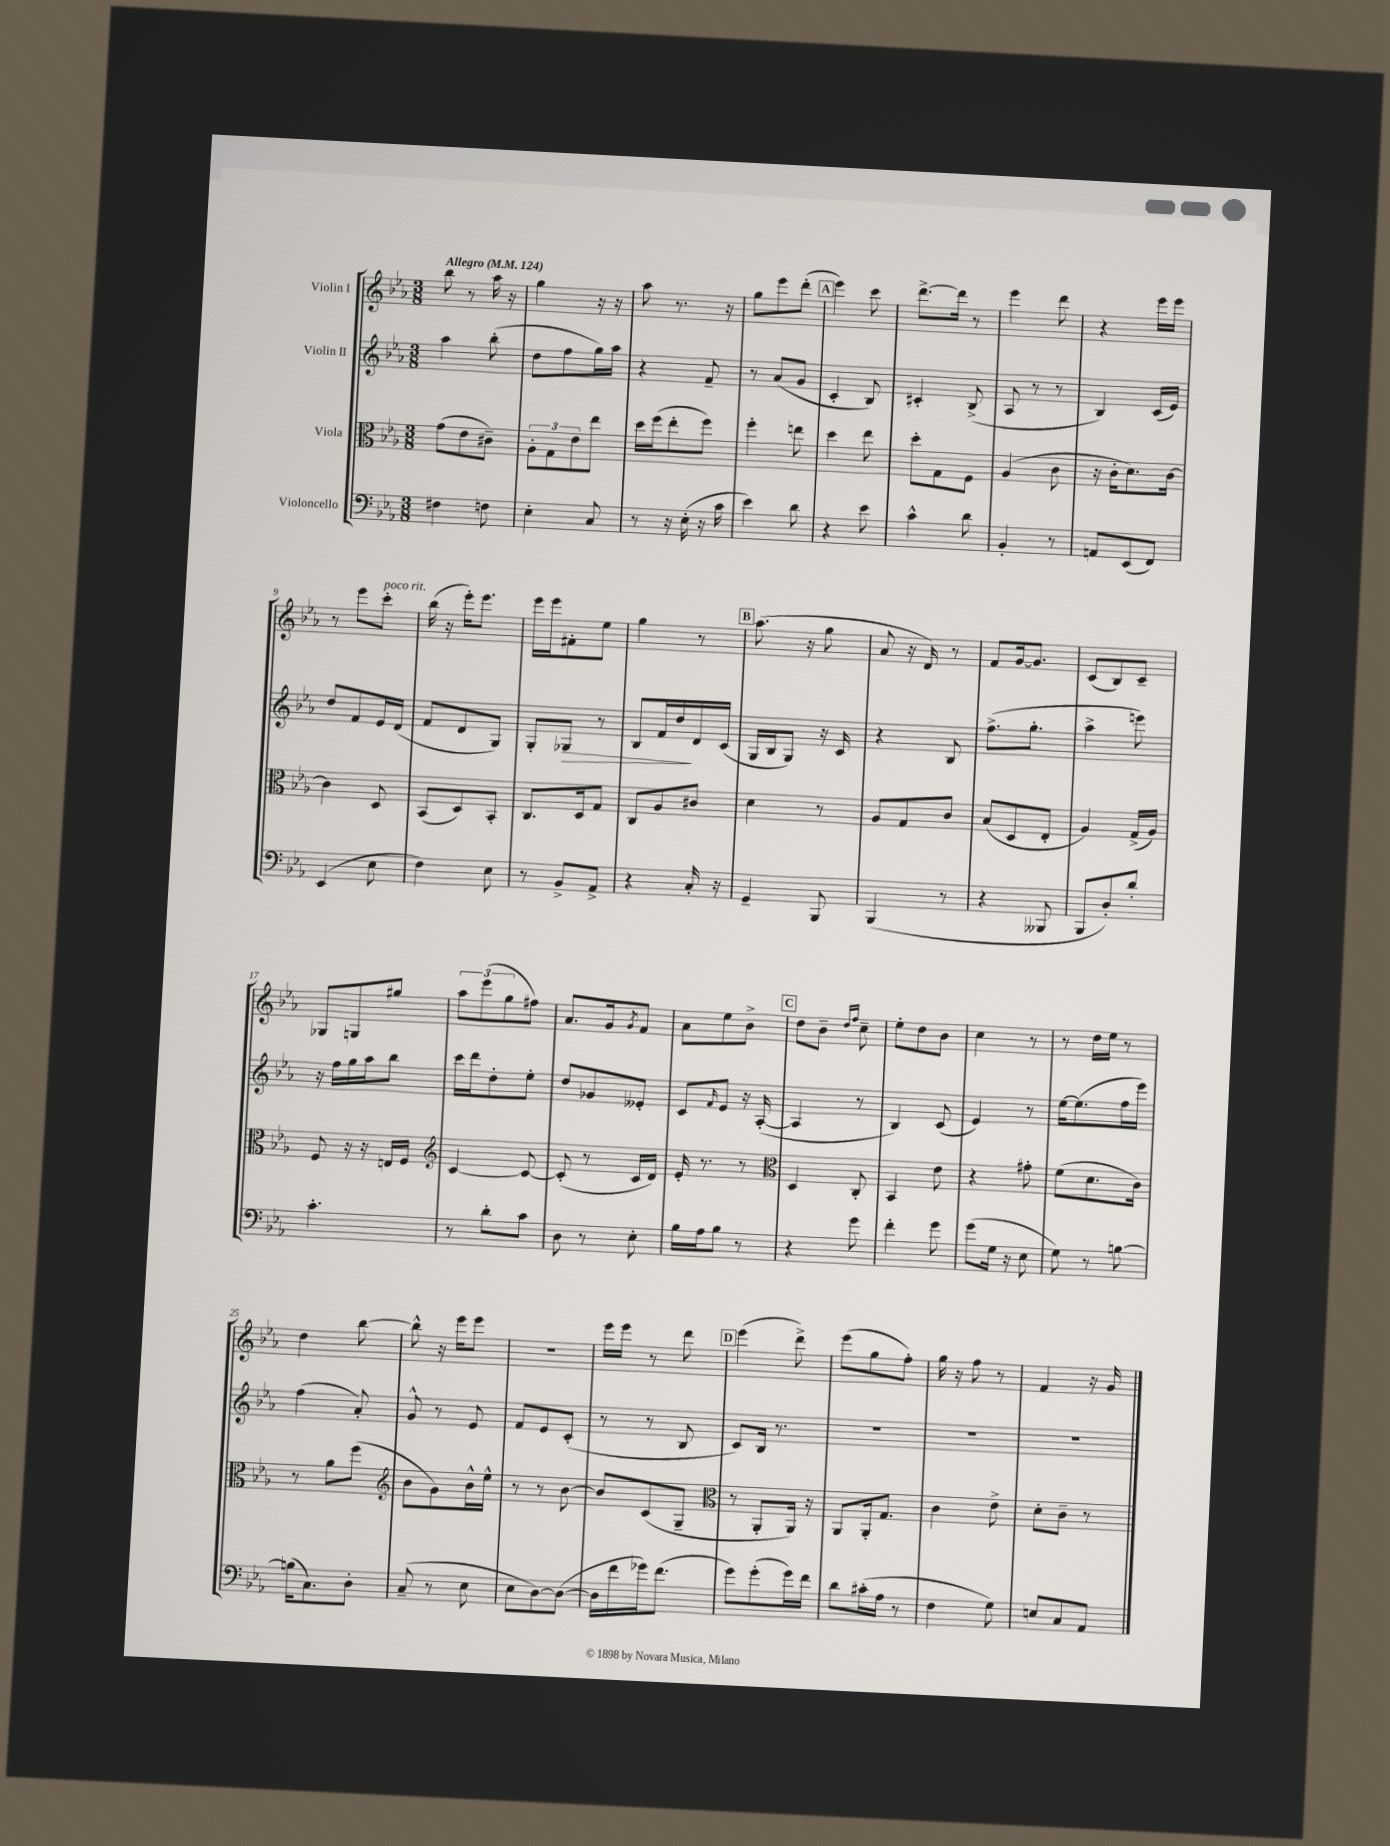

**kern	**kern	**kern	**dynam	**kern
*part4	*part3	*part2	*part2	*part1
*staff4	*staff3	*staff2	*staff2	*staff1
*I"Violoncello	*I"Viola	*I"Violin II	*	*I"Violin I
*clefF4	*clefC3	*clefG2	*	*clefG2
*k[b-e-a-]	*k[b-e-a-]	*k[b-e-a-]	*	*k[b-e-a-]
*M3/8	*M3/8	*M3/8	*	*M3/8
*MM124	*MM124	*MM124	*	*MM124
=1	=1	=1	=1	=1
!	!	!	!	!LO:TX:a:B:t=Allegro
4F#X\	(8g\L	4aa-\	.	8bb-\
.	8e-\	.	.	8r
8Fn\	8c#X~\J)	(8bb-'\	.	16aa-\
.	.	.	.	16r
=2	=2	=2	=2	=2
4E-'\	12A-'\L	8dd\L	.	4gg\
.	12G\	.	.	.
.	.	8ff\	.	.
.	12e-\	.	.	.
8C/	8ee-\J	16gg\L)	.	16r
.	.	16aa-\JJ	.	16r
=3	=3	=3	=3	=3
8r	16dd\LL	4r	.	8aa-\
.	(16ff\J	.	.	.
16r	8ee-'\	.	.	8.r
(16E-'\	.	.	.	.
16r	8ff\J)	8f~/	.	.
16c\	.	.	.	16r
=4	=4	=4	=4	=4
4e-\)	4ff'\	8r	.	8gg\L
.	.	(8a-/L	.	8eee-\
8d\	8een\	8g/J	.	(8ddd'\J
!!LO:REH:place=s1:t=A
=5	=5	=5	=5	=5
4r	4dd\	4c'/	.	4eee-\)
8e-\	8ee-\	8B-/)	.	8ccc\
=6	=6	=6	=6	=6
4c^^\	8dd'\L	4c#X'/	.	[8.ddd^\L
.	8G\	.	.	.
.	.	.	.	16ddd\Jk]
8d\	8F\J	(8B-^/	.	8r
=7	=7	=7	=7	=7
4BB-'/	(4A-/	8A-/	.	4eee-\
.	.	8r	.	.
8r	8c\	8r	.	8ddd\
=8	=8	=8	=8	=8
8AAn/L	16r	4B-/)	.	4r
.	16c'\KL	.	.	.
(8EE-/	8.d\)	.	.	.
8FF/J)	.	(16c/LL	.	16eee-\LL
.	[16c\Jk	16e-/JJ)	.	16eee-\JJ
!!LO:LB:g=z
=9	=9	=9	=9	=9
(4EE-/	4c\]	8dd/L	.	8r
.	.	8f/	.	8eee-\L
!	!	!	!	!LO:TX:a:i:t=poco rit.
8E-\	8D/	16e-/L	.	8ccc'\J
.	.	(16d/JJ	.	.
=10	=10	=10	=10	=10
4F\)	(8BB-/L	8f/L	.	(16bb-\
.	.	.	.	16r
.	8D/)	8d/	.	16eee-'\KL)
.	.	.	.	8.eee-\J
8E-\	8BB-'/J	8G/J)	.	.
=11	=11	=11	=11	=11
8r	8.C/L	8G'/L	.	16eee-\LL
.	.	.	.	16eee-\J
!	!	!	!LO:HP:b	!
8BB-^/L	.	8G-X/J	>	8f#X'\
.	16D/k	.	.	.
8AA-^/J	8G/J	8r	.	8ee-\J
=12	=12	=12	=12	=12
4r	8C/L	8B-/L	.	4gg\
.	8A-/	16f/L	.	.
.	.	16dd/	.	.
16C'/	8c#X/J	16d/	]	8r
16r	.	(16c/JJ	.	.
!!LO:REH:place=s1:t=B
=13	=13	=13	=13	=13
4GG~/	4d\	16G/LL	.	(8.aa-\
.	.	16B-/J	.	.
.	.	8G/J)	.	.
.	.	.	.	16r
8BBB-/	8r	16r	.	8gg\
.	.	16c/	.	.
=14	=14	=14	=14	=14
(4BBB-/	8A-/L	4r	.	8a-/
.	8G/	.	.	16r
.	.	.	.	16d/)
8r	8c/J	8B-/	.	8r
=15	=15	=15	=15	=15
4r	(8B-/L	(8.ff^\L	.	8f/L
.	8D/	.	.	[16g/k
.	.	8.gg'\J	.	8.g/J]
8BBB--X/	8E-'/J	.	.	.
=16	=16	=16	=16	=16
8BBB-/L	4A-/)	4aa-^\	.	(8c/L
8D'/)	.	.	.	8B-/)
8d'/J	(16G^/LL	8eeen\)	.	8c~/J
.	16A-/JJ)	.	.	.
!!LO:LB:g=z
=17	=17	=17	=17	=17
4.c'\	8F/	16r	.	8G-X/L
.	.	16ff\LL	.	.
.	16r	16gg\	.	8Gn/
.	16r	16aa-\J	.	.
.	16En/LL	8bb-\J	.	8gg#X/J
.	16F/JJ	.	.	.
=18	=18	=18	=18	=18
*	*clefG2	*	*	*
8r	[4c/	16ccc\LL	.	12aa-\L
.	.	16ddd\J	.	.
.	.	.	.	(12eee-\
8d'\L	.	8dd'\	.	.
.	.	.	.	12gg\
8c\J	8c/_	8ee-'\J	.	8ff#X\J)
=19	=19	=19	=19	=19
8D\	(8c'/]	8dd/L	.	8.a-/L
8r	8r	8g-X/	.	.
.	.	.	.	16g/k
.	.	.	.	8qg/
8E-'\	16c/LL	8e--X'/J	.	8f/J
.	16d/JJ)	.	.	.
=20	=20	=20	=20	=20
16B-\LL	16e-'/	8c/L	.	8a-\L
16A-\J	8.r	.	.	.
.	.	16qqf/	.	.
8B-\J	.	8e-/J	.	8ee-\
8r	8r	16r	.	8b-^\J
.	.	([16A-'/	.	.
!!LO:REH:place=s1:t=C
=21	=21	=21	=21	=21
*	*clefC3	*	*	*
4r	4D/	4A-/]	.	8dd\L
.	.	.	.	8b-~\J
.	.	.	.	16qqdd/LL
.	.	.	.	16qqff/JJ
8g\	8C'/	8r	.	8cc~\
=22	=22	=22	=22	=22
4f'\	4BB-/	4B-/)	.	8ee-'\L
.	.	.	.	8dd\
8g\	8e-\	(8c/	.	8b-\J
=23	=23	=23	=23	=23
(8g\L	4r	4e-/)	.	4cc\
16G\Jk	.	.	.	.
16r	.	.	.	.
8E-\	8g#X'\	8r	.	8r
=24	=24	=24	=24	=24
8G\)	(8f\L	[16ee-\KL	.	8r
.	.	(8.ee-\]	.	.
8r	8.d\	.	.	16dd\LL
.	.	.	.	16ee-\JJ
[8Bn\	.	16ff\L	.	8r
.	16c\Jk)	16eee-\JJ)	.	.
!!LO:LB:g=z
=25	=25	=25	=25	=25
(16Bn\KL]	8r	(4ff\	.	4dd\
8.C\)	.	.	.	.
.	8a-\L	.	.	.
8D'\J	(8ff\J	8a-'/)	.	[8bb-\
=26	=26	=26	=26	=26
*	*clefG2	*	*	*
(8C~/	8b-\L	8g^^/	.	8bb-^^\]
8r	8g\)	8r	.	16r
.	.	.	.	16eee-\KL
8E-\	16b-^^\L	8e-/	.	8eee-\J
.	16ee-^^\JJ	.	.	.
=27	=27	=27	=27	=27
8E-\L	8r	8f/L	.	4.r
[8D\)	8r	8e-/	.	.
(8D\J_	[8b-\	(8c'/J	.	.
=28	=28	=28	=28	=28
16D\LL]	8b-/L]	8r	.	16eee-\LL
16f\	.	.	.	16eee-\JJ
16g-X\J)	(8c/	8r	.	8r
(8.f\J	.	.	.	.
.	8G~/J	8B-/	.	8ddd\
!!LO:REH:place=s1:t=D
=29	=29	=29	=29	=29
*	*clefC3	*	*	*
8g\L)	8r	8c/L)	.	(4eee-\
(8g'\	8AA-'/L	16B-/Jk	.	.
.	.	8.r	.	.
16g\L)	16AA-/Jk)	.	.	8ddd^\)
16f\JJ	16r	.	.	.
=30	=30	=30	=30	=30
8d\L	8AA-/L	4.r	.	(8eee-\L
(16c#X'\L	16AA-'/k	.	.	8gg\
16A-\JJ	8.G/J	.	.	.
8r	.	.	.	8ff'\J)
=31	=31	=31	=31	=31
4F\	4c\	4.r	.	16gg\
.	.	.	.	16r
.	.	.	.	8ff\
8G\)	8e-^\	.	.	8r
=32	=32	=32	=32	=32
8En/L	8d'\L	4.r	.	4f/
8C/	8c~\J	.	.	.
8AA-/J	8r	.	.	16r
.	.	.	.	16g/
==	==	==	==	==
*-	*-	*-	*-	*-
